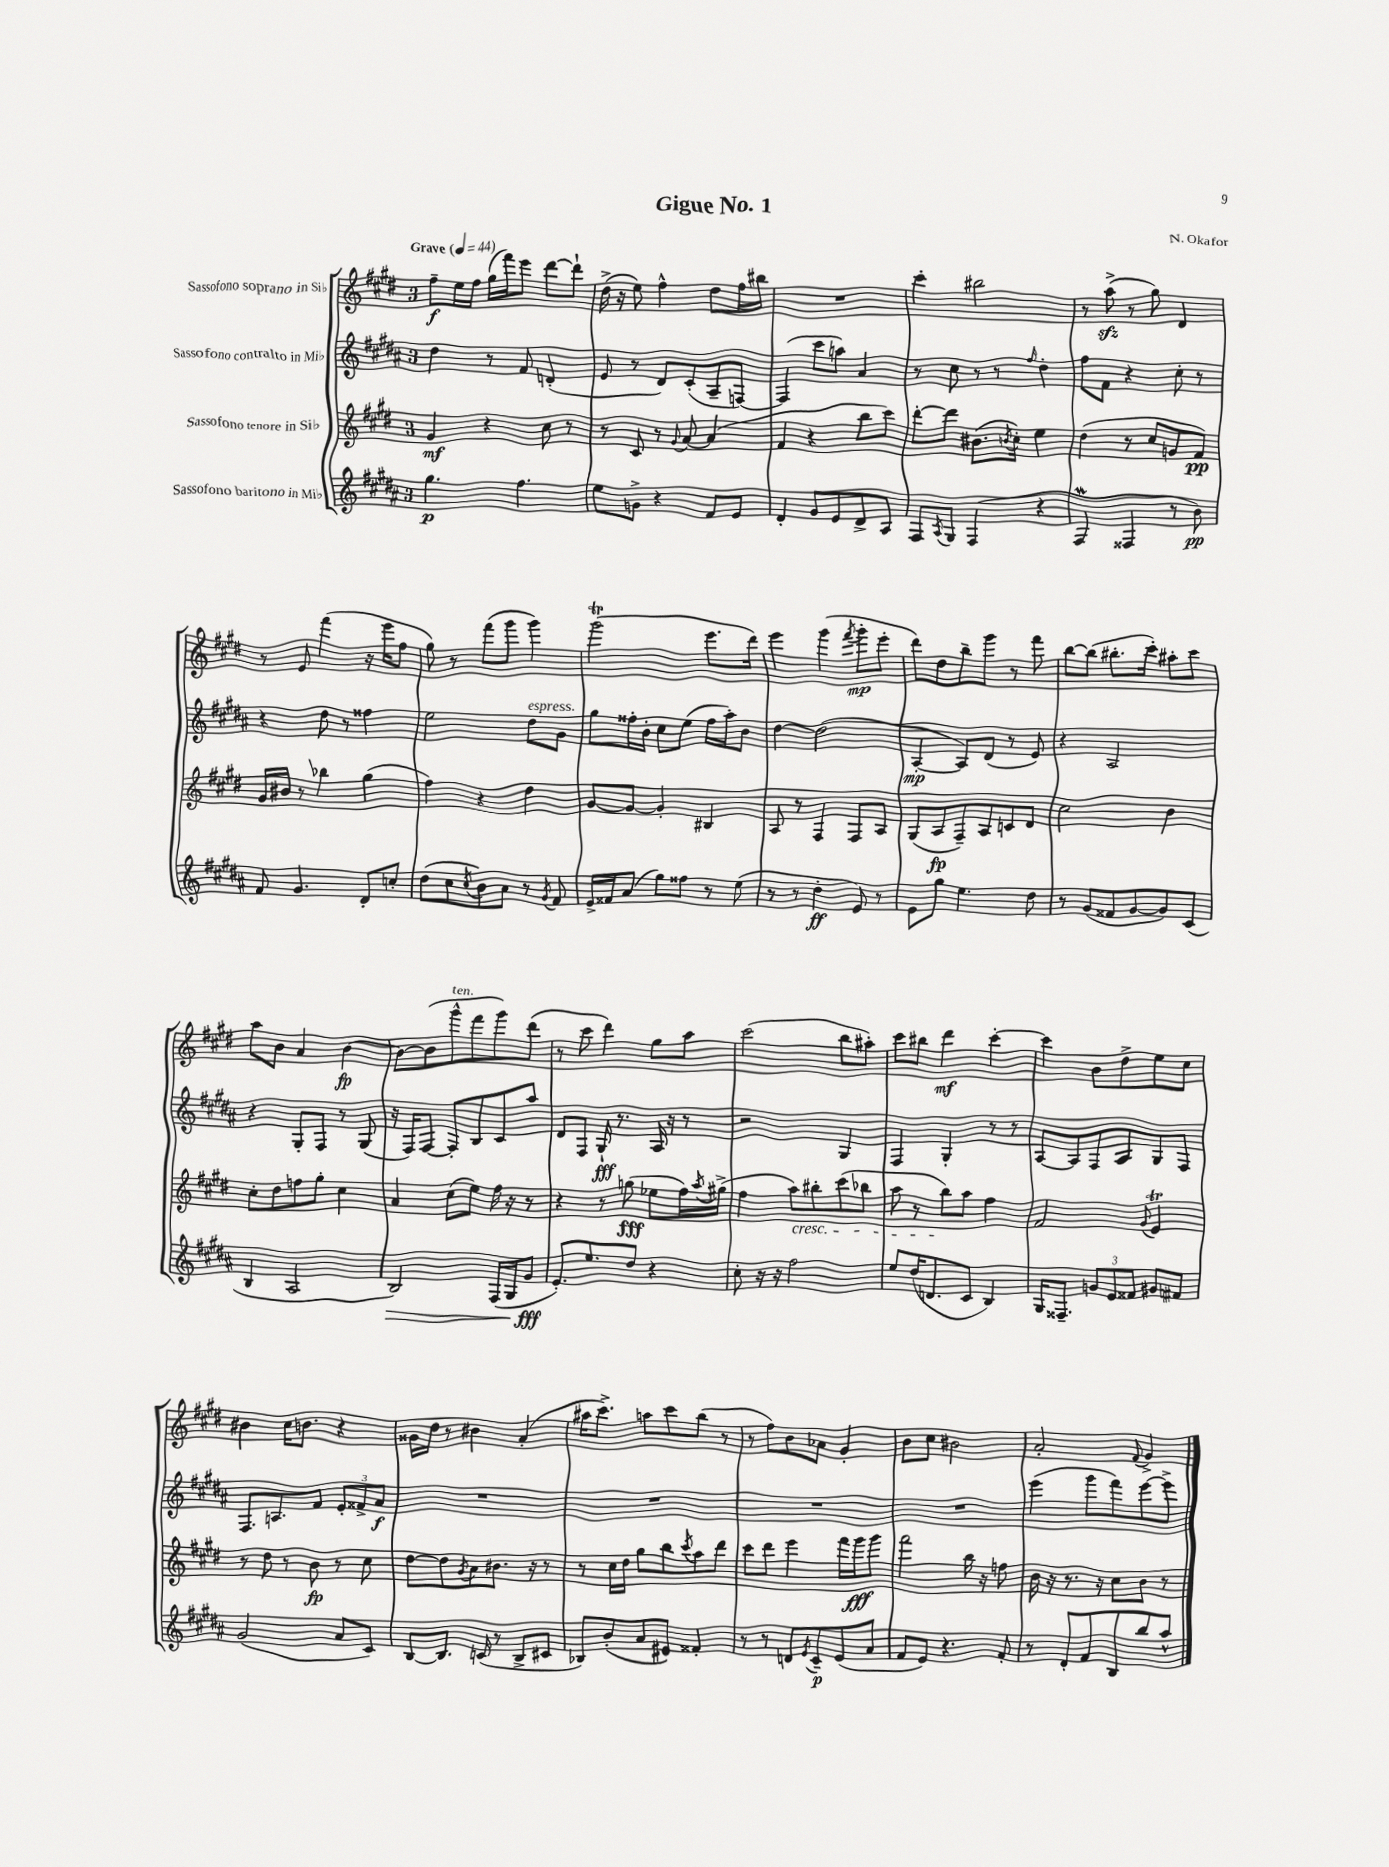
\header { title = "Gigue No. 1" composer = "N. Okafor" }
<<
\new StaffGroup <<
\new Staff = "s0" \with { instrumentName = "Sassofono soprano in Sib" } {
    \clef treble \key e \major \once \override Staff.TimeSignature.style = #'single-digit \time 3/4 \tempo "Grave" 4 = 44
    fis''8--\f e''16 fis''16 gis''16( fis'''16) e'''8 dis'''8~ dis'''8-! |
    dis''16->( r16 e''8) fis''4-^ dis''8 fis''16 bis''16 |
    R2. |
    cis'''4-. bis''2 |
    r8 a''8->\sfz( r8 gis''8) dis'4 |
    r8 e'8 fis'''4( r16 e'''16 fis''8 |
    gis''8) r8 fis'''8( gis'''8 gis'''4) |
    gis'''2\trill( e'''8. dis'''16) |
    e'''4 gis'''4( \acciaccatura { fis'''8 } gis'''8-.\mp e'''8-. |
    dis'''8) dis''8 b''8-- gis'''8 r8 fis'''8 |
    b''8~ b''8( bis''8.-. cis'''16-.) ais''8-. cis'''8 |
    a''8 b'8 a'4 b'4~\fp |
    b'8~ b'8( gis'''8-^^\markup { \italic "ten." } fis'''8 gis'''8) dis'''8( |
    r8 cis'''8 dis'''4) gis''8 a''8 |
    cis'''2( b''8 ais''8-.) |
    cis'''8 bis''8 dis'''4\mf cis'''4~-. |
    cis'''4 b'8 dis''8-> e''8 cis''8 |
    bis'4 cis''16 b'8. r4 |
    gisis'16 dis''16 r8 bis'4 a'4-.( |
    ais''16 cis'''8.->) a''8 cis'''8 b''8( r8 |
    r8 fis''8) b'8 aes'8 gis'4-. |
    b'8 cis''8 bis'2 |
    a'2-. \appoggiatura { fis'8 } gis'4-> \bar "|." |
}
\new Staff = "s1" \with { instrumentName = "Sassofono contralto in Mib" } {
    \clef treble \key b \major \once \override Staff.TimeSignature.style = #'single-digit \time 3/4
    dis''4 r8 fis'8 d'4-.( |
    e'8 r8 dis'8) cis'8-.( ais8-- f8~) |
    f4( cis'''8 a''8) ais'4 |
    r8 cis''8 r8 r8 \grace { fis''16 } dis''4-. |
    fis''8 fis'8 r4 cis''8-. r8 |
    r4 dis''8 r8 fisis''4 |
    e''2 dis''8^\markup { \italic "espress." } gis'8 |
    gis''8 fisis''16-. b'16-. cis''8 e''8( fisis''16 ais''16-.) b'8 |
    dis''4~ dis''2( |
    ais4~-.\mp ais8) dis'8( r8 e'8) |
    r4 ais2 |
    r4 gis8-. fis8 r8 gis8( |
    r16 fis16) fis8~ fis8-. b8 cis'8 ais''8 |
    dis'8 fis8 gis16-!\fff r8. ais16 r16 r8 |
    r2 gis4 |
    fis4 gis4-. r8 r8 |
    ais8~ ais8 fis8 ais8 gis8 fis8 |
    fis8. a8. fis'8 \tuplet 3/2 { e'8-. fisis'8-> ais'8\f } |
    R2. |
    R2. |
    R2. |
    R2. |
    e'''4( gis'''8 fis'''8) e'''8~ e'''8-> \bar "|." |
}
\new Staff = "s2" \with { instrumentName = "Sassofono tenore in Sib" } {
    \clef treble \key e \major \once \override Staff.TimeSignature.style = #'single-digit \time 3/4
    gis'4\mf r4 cis''8 r8 |
    r8 cis'8 r8 \appoggiatura { gis'8 } a'8~ a'4( |
    fis'4 r4 b''8 cis'''8) |
    dis'''8~-. dis'''8 bis'8.( \acciaccatura { b'8 } cis''16-.) e''4 |
    dis''4( r8 cis''8 g'8 fis'8\pp) |
    gis'16 bis'16 r8 bes''4 gis''4( |
    fis''4) r4 dis''4 |
    gis'8~ gis'8~ gis'4-. bis4 |
    a8 r8 fis4 fis8 a8 |
    gis8( a8\fp fis8--) a8 c'8 dis'8 |
    cis''2 b'4 |
    cis''8-. dis''8 f''8 gis''8-. cis''4 |
    a'4 cis''8( e''8) fis''16 r16 r8 |
    r4 r8 g''8\fff( ees''8 fis''16) \acciaccatura { a''8 } gis''16->( |
    fis''4 a''8\cresc) bis''8-. cis'''8( bes''8 |
    a''8 r8 b''8\!) a''8 fis''4 |
    fis'2 \appoggiatura { gis'8 } e'4\trill |
    r8 dis''8 r8 b'8\fp r8 cis''8 |
    dis''8~ dis''8 \acciaccatura { gis'8 } a'8 bis'8. r16 r8 |
    r8 cis''16 dis''16 gis''8 b''8 \acciaccatura { cis'''8 } a''8 dis'''8 |
    cis'''8 dis'''8 e'''4 fis'''16 gis'''16\fff gis'''8 |
    fis'''2 b''16 r16 f''8 |
    b'16 r16 r8. r16 cis''8 b'8 r8 \bar "|." |
}
\new Staff = "s3" \with { instrumentName = "Sassofono baritono in Mib" } {
    \clef treble \key b \major \once \override Staff.TimeSignature.style = #'single-digit \time 3/4
    gis''4.\p fis''4. |
    e''8 g'8-> r4 fis'8 e'8 |
    dis'4-. gis'8 e'8 dis'8-> ais8 |
    fis8 \acciaccatura { ais8 } gis8 fis4( r4 |
    fis4\mordent fisis4 r8 b'8\pp) |
    fis'8 gis'4. dis'8-. c''8-. |
    dis''8( cis''8 \acciaccatura { cis''8 } b'8) ais'8 r8 \acciaccatura { gis'8 } fis'8 |
    e'16-> fisis'16 ais'8( gis''8) fisis''8 r8 e''8( |
    r8 r8 dis''4-.\ff e'8) r8 |
    e'8 gis''8 e''4. dis''8 |
    r8 gis'8( fisis'8 gis'8~ gis'8) cis'8( |
    b4 ais2 |
    b2\>) fis16( gis16 gis'8\fff\! |
    e'8.-.) e''8. dis''8 r4 |
    cis''8-. r16 r16 fis''2 |
    e''8 dis''16( d'8. cis'8 b4) |
    gis16 fisis8.-- \tuplet 3/2 { g'8 e'8 fisis'8 } gis'8 fis'8 |
    gis'2( ais'8 cis'8) |
    b8~ b8. c'16( r8 b8-> cis'8 |
    bes8) b'8-.( ais'8 eis'8) fisis'4-. |
    r8 r8 d'8 \acciaccatura { e'8 } cis'8--\p e'8( ais'8 |
    fis'8 e'8) r4. fis'8-. |
    r8 dis'8-. fis'8 b8 b''8 ais''8-^ \bar "|." |
}
>>
>>
\layout { \context { \Score \remove "Bar_number_engraver" } }
